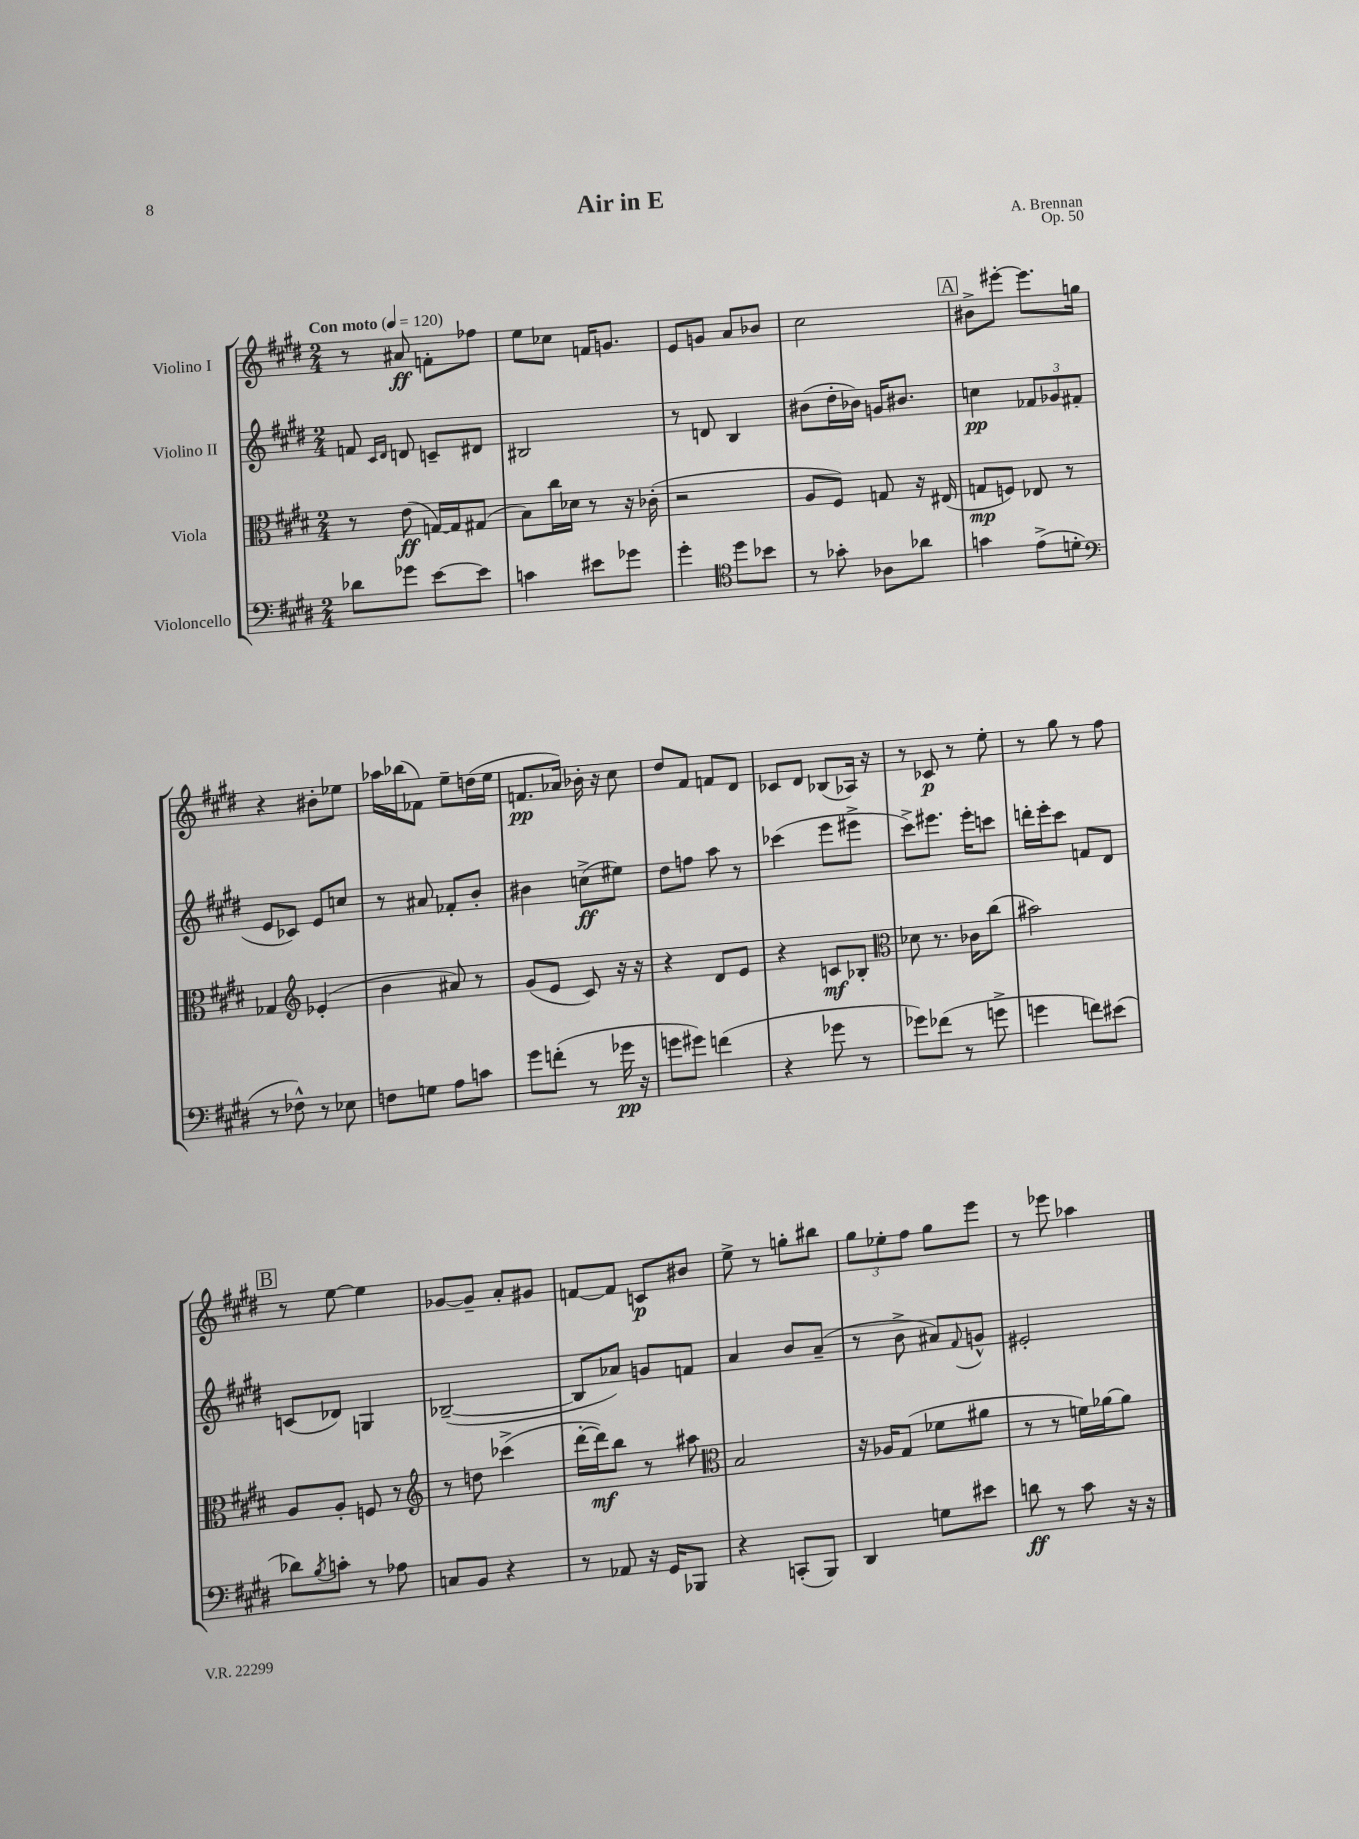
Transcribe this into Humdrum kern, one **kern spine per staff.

**kern	**kern	**kern	**kern
*staff4	*staff3	*staff2	*staff1
*clefF4	*clefC3	*clefG2	*clefG2
*k[f#c#g#d#]	*k[f#c#g#d#]	*k[f#c#g#d#]	*k[f#c#g#d#]
*M2/4	*M2/4	*M2/4	*M2/4
*MM120	*MM120	*MM120	*MM120
8d-	8r	8f	8r
.	.	16qqc#	.
.	.	16qqd#	.
8g-	(8e	8d	8a#
[8e	[16G)	8c~	8f'
.	16G]	.	.
8e]	(8G#	8d#	8ff-
=	=	=	=
4c	8B)	2B#	8ee
.	16cc#	.	8cc-
.	16d-	.	.
8e#	8r	.	16f
.	.	.	8.g
8g-	16r	.	.
.	(16c-'	.	.
=	=	=	=
4g#'	2r	8r	8e
.	.	8d	8g
*clefC4	*	*	*
8dd#	.	4B	8a
8b-	.	.	8b-
=	=	=	=
8r	8A	(8b#	2cc#
8g-'	8F#)	16dd#'	.
.	.	16b-)	.
8A-	8G	16g	.
.	.	8.b#	.
8a-	16r	.	.
.	(16E#	.	.
=	=	=	=
4g	8G	4cc	8b#^
.	8F)	.	[8eee#'
(8e^	8E-	12f-	8.eee#]
.	.	12g-	.
8d'	8r	.	.
.	.	(12f#	.
.	.	.	16gg
=	=	=	=
*clefF4	*	*	*
8r	4G-	8e	4r
8F-^^)	.	8c-)	.
*	*clefG2	*	*
8r	(4e-'	8e	8b#'
8E-	.	8cc	8ee-
=	=	=	=
8F	4b	8r	16aa-
.	.	.	(16bb-
8G	.	8a#	8f-)
8A	8a#)	8f-'	8ee~
8c	8r	8b'	(16dd
.	.	.	16ee
=	=	=	=
8g#	(8g#	4b#	8.f
(8f'	8e	.	.
.	.	.	16a-)
8r	8c#)	(8cc^	16b-'
.	.	.	16r
16g-	16r	8ee#)	8cc#
16r	16r	.	.
=	=	=	=
8g	4r	8dd#	8dd#
8g#)	.	8ff	8f#
(4f	8d#	8aa	8f
.	8e	8r	8d#
=	=	=	=
4r	4r	(4ccc-	8c-
.	.	.	8d#
8g-	8c	8eee	(8B-
8r	8B-'	8eee#^	16A-)
.	.	.	16r
=	=	=	=
*	*clefC3	*	*
8g-)	8d-	8ccc#^)	8r
(8f-	8.r	8.eee#	8c-
8r	.	.	8r
.	16c-	16eee#'	.
8g^	(8cc#	8ccc	8ee'
=	=	=	=
4g	2b#)	16ddd'	8r
.	.	16eee'	.
.	.	8ccc#	8gg#
8f)	.	8f	8r
(8e#	.	8d#	8ff#
=	=	=	=
8d-)	8A	(8c	8r
8qB	.	.	.
8c'	8A'	8d-)	[8ee
8r	8F	4G	4ee]
8A-	8r	.	.
=	=	=	=
*	*clefG2	*	*
8C	8r	([2B-~	[8g-
8BB	8dd	.	8g-~]
4r	(4ccc-^	.	8a'
.	.	.	8g#
=	=	=	=
8r	[16ddd#'	8B-]	[8f
.	16ddd#])	.	.
8AA-	8bb	8a-)	8f]
16r	8r	8g	8c
16GG#	.	.	.
8BBB-	8aa#	8f	8b#
=	=	=	=
*	*clefC3	*	*
4r	2B	4a	8ee^
.	.	.	8r
(8CC'	.	8b	8gg'
8BBB)	.	(8a~	8bb#
=	=	=	=
4DD#	16r	8r	12gg#
.	16A-	.	.
.	.	.	12ee-'
.	(8G#	8b^	.
.	.	.	12ff#
8G	8f-	8a#)	8gg#
.	.	8qqf#	.
8e#	8a#	8g^^	8eee
=	=	=	=
8d	8r	2e#'	8r
8r	8r	.	8eee-
8c#	16f)	.	4aa-
.	[16a-	.	.
16r	8a-]	.	.
16r	.	.	.
==	==	==	==
*-	*-	*-	*-
